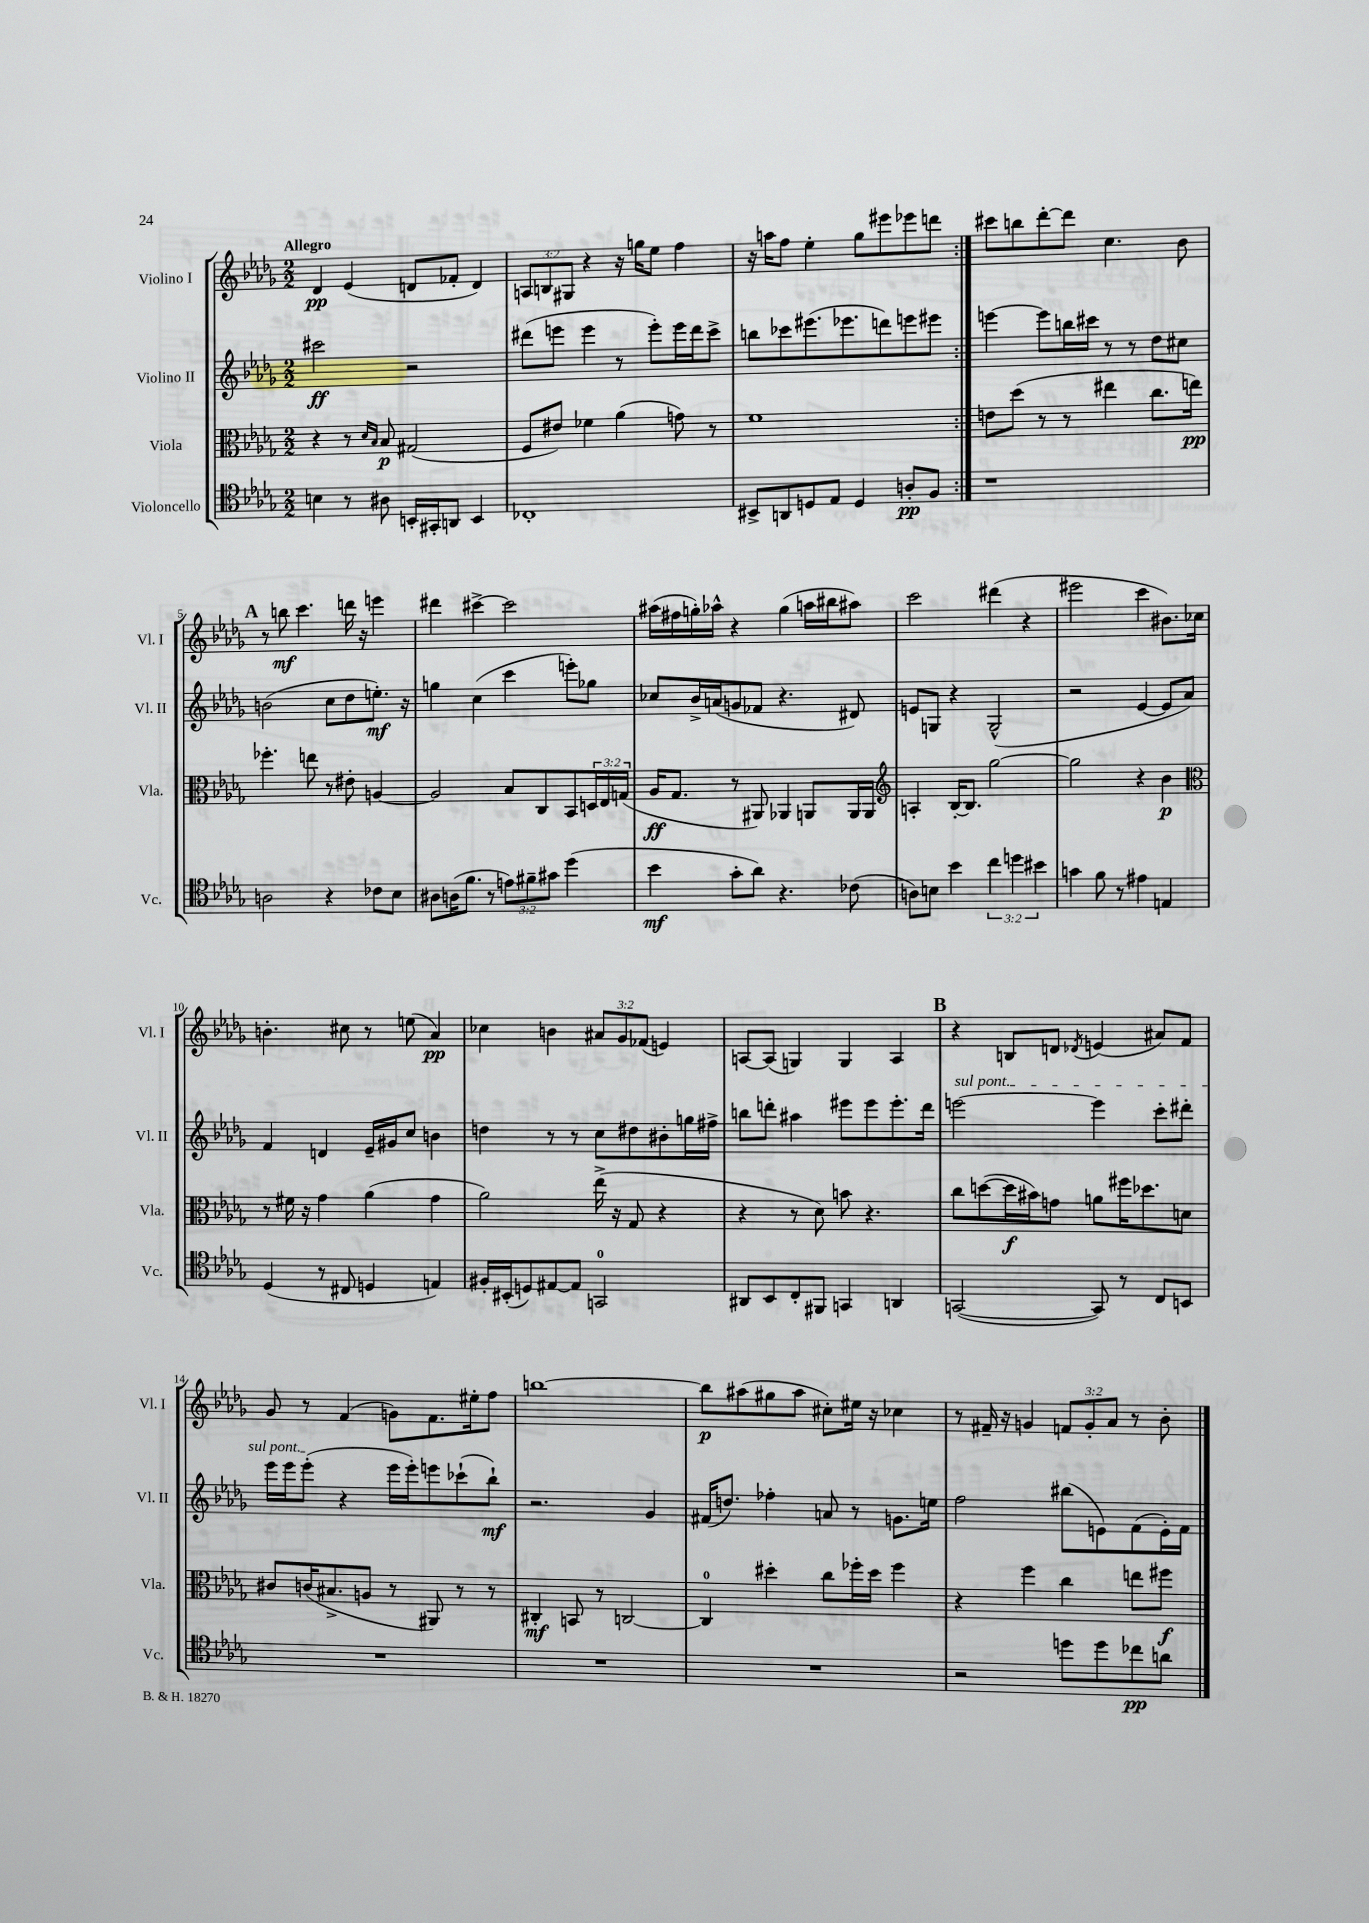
<<
\new StaffGroup <<
\new Staff = "s0" \with { instrumentName = "Violino I" shortInstrumentName = "Vl. I" } {
    \clef treble \key des \major \numericTimeSignature \time 2/2 \override Staff.TupletNumber.text = #tuplet-number::calc-fraction-text \tempo "Allegro"
    \repeat volta 2 { des'4\pp ees'4( d'8 fes'8-. d'4) |
    \tuplet 3/2 { a8 b8 gis8 } r4 r16 g''16 ees''8 f''4 |
    r16 a''16 f''8 ees''4-. ges''8 eis'''8 ees'''8 d'''8 | }
    cis'''8 b''8 des'''8~-. des'''8 c''4. bes'8 |
    \mark \markup { \bold "A" } r8 b''8\mf c'''4. d'''16 r16 e'''4 |
    dis'''4 cis'''4~-> cis'''2 |
    ais''16( fis''16 g''16-.) aes''16-^ r4 g''4( a''16 bis''16 ais''8) |
    c'''2 dis'''4( r4 |
    eis'''2 c'''4 bis'8.) ces''16 |
    b'4.-. cis''8 r8 e''8( aes'4\pp) |
    ces''4 b'4 \tuplet 3/2 { ais'8 ges'8 fes'8( } e'4) |
    a8~ a8( g4) g4 a4 |
    \mark \markup { \bold "B" } r4 b8 d'8 \acciaccatura { des'8 } e'4( ais'8) f'8 |
    ges'8 r8 f'4( g'8) f'8. eis''16-. f''8 |
    b''1~ |
    b''8\p ais''8( gis''8 ais''8 cis''8-.) eis''16 r16 ces''4 |
    r8 fis'16-- r16 g'4 \tuplet 3/2 { f'8 g'8-. aes'8 } r8 bes'8-. \bar "|." |
}
\new Staff = "s1" \with { instrumentName = "Violino II" shortInstrumentName = "Vl. II" } {
    \clef treble \key des \major \numericTimeSignature \time 2/2
    \repeat volta 2 { cis'''2\ff r2 |
    dis'''8( e'''8 e'''4 r8 e'''8-.) e'''16 dis'''16 c'''8-> |
    b''8 ces'''8 eis'''8.( ees'''8. d'''8) e'''8 eis'''8 | }
    e'''4~ e'''8 b''16 cis'''16 r8 r8 des''8 cis''8 |
    \mark \markup { \bold "A" } b'2( c''8 des''8 e''8.-.\mf) r16 |
    g''4 c''4( c'''4 e'''8-.) ges''8 |
    ces''8 bes'16-> a'16( g'8 fes'8 r4. dis'8) |
    e'8 g8 r4 g2-^( |
    r2 ees'4~ ees'8 aes'8) |
    f'4 d'4 ees'16-- gis'16 c''8 b'4 |
    d''4 r8 r8 c''8 dis''8 bis'8-. g''16 fis''16-> |
    b''8 d'''8-. ais''4 eis'''8 eis'''8 eis'''8.-. d'''16 |
    \mark \markup { \bold "B" } \once \override TextSpanner.bound-details.left.text = \markup { \italic "sul pont." } e'''2~\startTextSpan e'''4 c'''8-. dis'''8-. |
    ees'''16 ees'''16 ees'''8-.\stopTextSpan( r4 ees'''16 ees'''16-.) e'''8 ces'''8-!( bes''8-!\mf) |
    r2. ges'4 |
    fis'16( d''8.) fes''4-. a'8 r8 g'8. e''16 |
    f''2 bis''8( e'8) f'8( e'16-.) f'16 \bar "|." |
}
\new Staff = "s2" \with { instrumentName = "Viola" shortInstrumentName = "Vla." } {
    \clef alto \key des \major \numericTimeSignature \time 2/2 \override Staff.TupletNumber.text = #tuplet-number::calc-fraction-text
    \repeat volta 2 { r4 r8 \grace { des'16 bes16 } bes8\p gis2( |
    f8 eis'8) fes'4 aes'4( g'8) r8 |
    f'1 | }
    e'8 des''8( r8 r8 eis''4 c''8. e''16\pp) |
    \mark \markup { \bold "A" } fes''4.-. e''8 r8 eis'8-. a4~ |
    a2 bes8 c8 bes,8 \tuplet 3/2 { d16 ees16 g16( } |
    aes16\ff ges8. r8 ais,8) aes,4 a,8 a,16 a,16 |
    \clef treble a4-. bes16~-. bes8. ges''2~ |
    ges''2 r4 bes'4\p |
    \clef alto r8 fis'16 r16 ges'4 aes'4( ges'4 |
    aes'2) ees''16->( r16 ges8 r4 |
    r4 r8 des'8) b'8 r4. |
    \mark \markup { \bold "B" } c''8 d''8~( d''16\f bis'16) g'8 a'8 fis''16 des''8. d'8 |
    cis'8 c'16( bis8.-> a8 r8 ais,8) r8 r8 |
    cis4-.\mf b,8 r8 c2~ |
    c4-0 dis''4-. c''8 fes''16-. dis''16 fes''4 |
    r4 f''4 c''4 e''8 fis''8\f \bar "|." |
}
\new Staff = "s3" \with { instrumentName = "Violoncello" shortInstrumentName = "Vc." } {
    \clef tenor \key des \major \numericTimeSignature \time 2/2 \override Staff.TupletNumber.text = #tuplet-number::calc-fraction-text
    \repeat volta 2 { b4 r8 ais8 b,16-. gis,16-. a,8 b,4 |
    ces1-. |
    bis,8-> a,8 d8 ees8 d4 a8-.\pp f8 | }
    r1 |
    \mark \markup { \bold "A" } a2 r4 ces'8 bes8 |
    ais8 a16( f'8. r8 \tuplet 3/2 { e'8) fis'8-- gis'8 } des''4( |
    bes'4\mf ges'8-. aes'8) r4. ces'8( |
    a8) b8 bes'4 \tuplet 3/2 { c''4 d''4 bis'4 } |
    g'4 f'8 r8 eis'4 e4 |
    des4( r8 cis8 d4 e4) |
    fis16-. bis,16-.( d8) eis8~ eis8 g,2-0 |
    ais,8 bes,8 c8-. fis,8 g,4 a,4 |
    \mark \markup { \bold "B" } g,2~( g,8) r8 c8 b,8 |
    R1 |
    R1 |
    R1 |
    r2 d''8 d''8 ces''8\pp a'8 \bar "|." |
}
>>
>>
